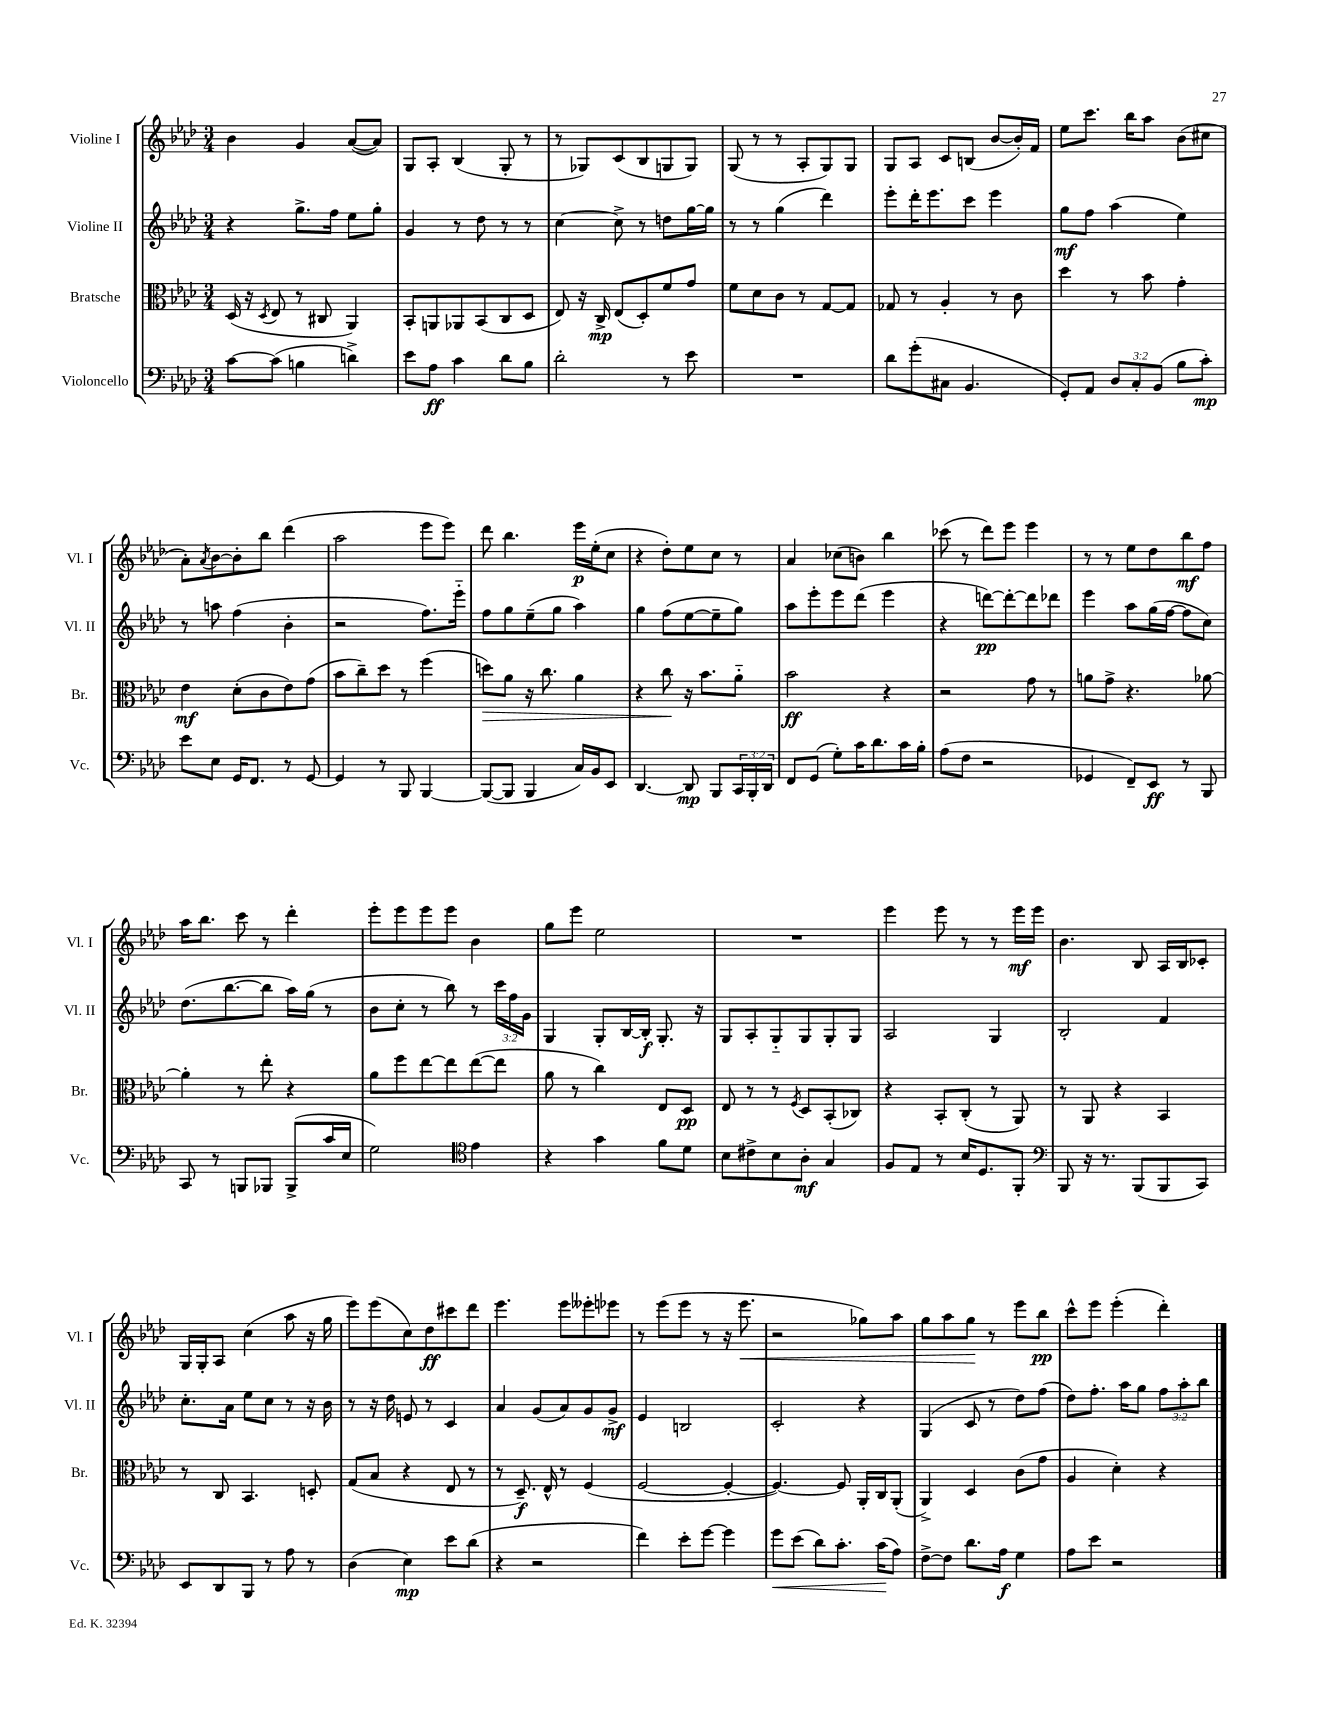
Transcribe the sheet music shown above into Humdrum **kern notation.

**kern	**dynam	**kern	**dynam	**kern	**dynam	**kern	**dynam
*part4	*part4	*part3	*part3	*part2	*part2	*part1	*part1
*staff4	*staff4	*staff3	*staff3	*staff2	*staff2	*staff1	*staff1
*I"Violoncello	*	*I"Bratsche	*	*I"Violine II	*	*I"Violine I	*
*I'Vc.	*	*I'Br.	*	*I'Vl. II	*	*I'Vl. I	*
*clefF4	*	*clefC3	*	*clefG2	*	*clefG2	*
*k[b-e-a-d-]	*	*k[b-e-a-d-]	*	*k[b-e-a-d-]	*	*k[b-e-a-d-]	*
*M3/4	*	*M3/4	*	*M3/4	*	*M3/4	*
=19	=19	=19	=19	=19	=19	=19	=19
[8c\L	.	(16D-/	.	4r	.	4b-\	.
.	.	16r	.	.	.	.	.
.	.	8qD-/	.	.	.	.	.
(8c\J]	.	8E-/	.	.	.	.	.
4Bn\	.	8r	.	8.gg^\L	.	4g/	.
.	.	8C#X/	.	.	.	.	.
.	.	.	.	16ff\Jk	.	.	.
4dn^\)	.	4AA-/)	.	8ee-\L	.	([8a-/L	.
.	.	.	.	8gg'\J	.	8a-/J])	.
=20	=20	=20	=20	=20	=20	=20	=20
8e-\L	.	8BB-'/L	.	4g/	.	8G/L	.
8A-\J	ff	8AAn/	.	.	.	8A-'/J	.
4c\	.	8AA-X/	.	8r	.	(4B-/	.
.	.	(8BB-/	.	8dd-\	.	.	.
8d-\L	.	8C/	.	8r	.	8G'/	.
8B-\J	.	8D-/J	.	8r	.	8r	.
=21	=21	=21	=21	=21	=21	=21	=21
2d-'\	.	8E-/)	.	[4cc\	.	8r	.
.	.	16r	.	.	.	8G-X/L)	.
.	.	16C^/	mp	.	.	.	.
.	.	(8E-/L	.	8cc^\]	.	(8c/	.
.	.	8D-'/)	.	8r	.	8B-/	.
8r	.	8f/	.	8ddn\L	.	8Gn/	.
8e-\	.	8g/J	.	[16gg\L	.	8G/J)	.
.	.	.	.	16gg\JJ]	.	.	.
=22	=22	=22	=22	=22	=22	=22	=22
2.r	.	8f\L	.	8r	.	(8G/	.
.	.	8d-\	.	8r	.	8r	.
.	.	8c\J	.	(4gg\	.	8r	.
.	.	8r	.	.	.	8A-'/L	.
.	.	[8G/L	.	4ddd-\)	.	8G/)	.
.	.	8G/J]	.	.	.	8G/J	.
=23	=23	=23	=23	=23	=23	=23	=23
8d-\L	.	8G-X/	.	8eee-'\L	.	8G/L	.
(8g'\	.	8r	.	16ddd-'\K	.	8A-/J	.
.	.	.	.	8.eee-\	.	.	.
8C#X\J	.	4A-'/	.	.	.	8c/L	.
4.BB-/	.	.	.	8ccc\J	.	(8Bn/J	.
.	.	8r	.	4eee-\	.	[8b-/L	.
.	.	8c\	.	.	.	16b-'/L])	.
.	.	.	.	.	.	16f/JJ	.
=24	=24	=24	=24	=24	=24	=24	=24
8GG'/L)	.	4dd-\	.	8gg\L	mf	8ee-\L	.
8AA-/J	.	.	.	8ff\J	.	8.ccc\J	.
12D-/L	.	8r	.	(4aa-\	.	.	.
.	.	.	.	.	.	16bb-\KL	.
12C'/	.	.	.	.	.	.	.
.	.	8b-\	.	.	.	8aa-\J	.
(12BB-/J	.	.	.	.	.	.	.
8B-\L	.	4g'\	.	4ee-\)	.	(8b-\L	.
8c'\J)	mp	.	.	.	.	8cc#X\J	.
!!LO:LB:g=z
=25	=25	=25	=25	=25	=25	=25	=25
8e-\L	.	4e-\	mf	8r	.	8a-'\L)	.
.	.	.	.	.	.	8qa-/	.
8E-\J	.	.	.	8aan\	.	[8b-\	.
16GG/KL	.	(8d-'\L	.	(4ff\	.	8b-'\]	.
8.FF/J	.	.	.	.	.	.	.
.	.	8c\	.	.	.	8bb-\J	.
8r	.	8e-\)	.	4b-'\	.	(4ddd-\	.
[8GG/	.	(8g\J	.	.	.	.	.
=26	=26	=26	=26	=26	=26	=26	=26
4GG/]	.	8b-\L	.	2r	.	2aa-\	.
.	.	8cc~\)	.	.	.	.	.
8r	.	8dd-\J	.	.	.	.	.
8BBB-/	.	8r	.	.	.	.	.
[4BBB-/	.	(4ff\	.	8.ff\L)	.	8eee-\L	.
.	.	.	.	.	.	8eee-\J)	.
.	.	.	.	16eee-\Jk	.	.	.
=27	=27	=27	=27	=27	=27	=27	=27
!	!	!	!LO:HP:b	!	!	!	!
(8BBB-/L_	.	8ddn\L)	>	8ff\L	.	8ddd-\	.
8BBB-/J]	.	8a-\J	.	8gg\	.	4.bb-\	.
4BBB-/	.	16r	.	(8ee-~\	.	.	.
.	.	8.cc\	.	.	.	.	.
.	.	.	.	8gg\J	.	.	.
16C/LL)	.	4a-\	.	4aa-\)	.	16eee-\LL	p
16BB-/J	.	.	.	.	.	(16ee-'\J	.
8EE-/J	.	.	.	.	.	8cc\J	.
=28	=28	=28	=28	=28	=28	=28	=28
[4.DD-/	.	4r	.	4gg\	.	4r	.
.	.	8cc\	.	(8ff\L	.	8dd-'\L)	.
8DD-/]	mp	16r	]	[8ee-\	.	8ee-\	.
.	.	8.b-\L	.	.	.	.	.
8BBB-/L	.	.	.	8ee-~\]	.	8cc\J	.
24CC/L	.	8a-\J	.	8gg\J)	.	8r	.
24BBB-'/	.	.	.	.	.	.	.
24DD-/JJ	.	.	.	.	.	.	.
=29	=29	=29	=29	=29	=29	=29	=29
8FF/L	.	2b-\	ff	8aa-\L	.	4a-/	.
(8GG/J	.	.	.	8eee-'\	.	.	.
8G'\L)	.	.	.	8eee-\	.	(8cc-X\L	.
16c\K	.	.	.	(8ddd-\J	.	8bn\J)	.
8.d-\	.	.	.	.	.	.	.
.	.	4r	.	4eee-\	.	4bb-\	.
16c\L	.	.	.	.	.	.	.
16B-'\JJ	.	.	.	.	.	.	.
=30	=30	=30	=30	=30	=30	=30	=30
(8A-\L	.	2r	.	4r	.	(8ccc-X\	.
8F\J	.	.	.	.	.	8r	.
2r	.	.	.	[8dddn\L)	pp	8ddd-\L)	.
.	.	.	.	8ddd'\_	.	8eee-\J	.
.	.	8g\	.	8ddd\]	.	4eee-\	.
.	.	8r	.	8ddd-X\J	.	.	.
=31	=31	=31	=31	=31	=31	=31	=31
4GG-X/	.	8an\L	.	4eee-\	.	8r	.
.	.	8g^\J	.	.	.	8r	.
8FF~/L)	.	4.r	.	8aa-\L	.	8ee-\L	.
8EE-/J	ff	.	.	(16gg\L	.	8dd-\	.
.	.	.	.	[16ff\JJ	.	.	.
8r	.	.	.	8ff\L]	.	8bb-\	mf
8BBB-/	.	[8a-X\	.	8cc\J)	.	8ff\J	.
!!LO:LB:g=z
=32	=32	=32	=32	=32	=32	=32	=32
8CC/	.	4a-'\]	.	(8.dd-\L	.	16aa-\KL	.
.	.	.	.	.	.	8.bb-\J	.
8r	.	.	.	.	.	.	.
.	.	.	.	[8.bb-\	.	.	.
8BBBn/L	.	8r	.	.	.	8ccc\	.
8BBB-X/J	.	8ee-'\	.	8bb-\J]	.	8r	.
(8BBB-^/L	.	4r	.	16aa-\LL)	.	4ddd-'\	.
.	.	.	.	(16gg\JJ	.	.	.
16c/L	.	.	.	8r	.	.	.
16E-/JJ	.	.	.	.	.	.	.
=33	=33	=33	=33	=33	=33	=33	=33
2G\)	.	8a-\L	.	8b-\L	.	8eee-'\L	.
.	.	8ff\	.	8cc'\J	.	8eee-\	.
.	.	[8ee-\	.	8r	.	8eee-\	.
.	.	8ee-\]	.	8bb-\)	.	8eee-\J	.
*clefC4	*	*	*	*	*	*	*
4e-\	.	([8ee-\	.	8r	.	4b-\	.
.	.	8ee-\J]	.	24ccc\LL	.	.	.
.	.	.	.	24ff\	.	.	.
.	.	.	.	24g\JJ	.	.	.
=34	=34	=34	=34	=34	=34	=34	=34
4r	.	8a-\	.	4G/	.	8gg\L	.
.	.	8r	.	.	.	8eee-\J	.
4g\	.	4cc\)	.	8G'/L	.	2ee-\	.
.	.	.	.	[16B-/L	.	.	.
.	.	.	.	16B-'/JJ]	f	.	.
8f\L	.	8E-/L	.	8.G'/	.	.	.
8d-\J	.	8D-/J	pp	.	.	.	.
.	.	.	.	16r	.	.	.
=35	=35	=35	=35	=35	=35	=35	=35
8B-\L	.	8E-/	.	8G/L	.	2.r	.
8c#X^\	.	8r	.	8A-'/	.	.	.
8B-\	.	8r	.	8G/	.	.	.
.	.	8qF/	.	.	.	.	.
8A-'\J	mf	8D-/L	.	8G/	.	.	.
4G/	.	(8BB-'/	.	8G'/	.	.	.
.	.	8C-X/J)	.	8G/J	.	.	.
=36	=36	=36	=36	=36	=36	=36	=36
8F/L	.	4r	.	2A-/	.	4eee-\	.
8E-/J	.	.	.	.	.	.	.
8r	.	8BB-'/L	.	.	.	8eee-\	.
16B-/KL	.	(8C'/J	.	.	.	8r	.
8.D-/	.	.	.	.	.	.	.
.	.	8r	.	4G/	.	8r	.
8FF'/J	.	8AA-/)	.	.	.	16eee-\LL	mf
.	.	.	.	.	.	16eee-\JJ	.
=37	=37	=37	=37	=37	=37	=37	=37
*clefF4	*	*	*	*	*	*	*
8BBB-/	.	8r	.	2B-'/	.	4.b-\	.
16r	.	8AA-/	.	.	.	.	.
8.r	.	.	.	.	.	.	.
.	.	4r	.	.	.	.	.
(8BBB-/L	.	.	.	.	.	8B-/	.
8BBB-/	.	4BB-/	.	4f/	.	16A-/LL	.
.	.	.	.	.	.	16B-/J	.
8CC/J)	.	.	.	.	.	8c-X'/J	.
!!LO:LB:g=z
=38	=38	=38	=38	=38	=38	=38	=38
8EE-/L	.	8r	.	8.cc'\L	.	16G/LL	.
.	.	.	.	.	.	16G'/J	.
8DD-/	.	8C/	.	.	.	8A-/J	.
.	.	.	.	16a-\Jk	.	.	.
8BBB-/J	.	4.BB-/	.	8ee-\L	.	(4cc\	.
8r	.	.	.	8cc\J	.	.	.
8A-\	.	.	.	8r	.	8aa-\	.
8r	.	8Dn'/	.	16r	.	16r	.
.	.	.	.	16b-\	.	16gg\	.
=39	=39	=39	=39	=39	=39	=39	=39
(4D-\	.	(8G/L	.	8r	.	8eee-\L)	.
.	.	8B-/J	.	16r	.	(8eee-\	.
.	.	.	.	16dd-\	.	.	.
4E-\)	mp	4r	.	8en/	.	8cc\)	.
.	.	.	.	8r	.	8dd-\	ff
8e-\L	.	8E-/	.	4c/	.	8ccc#X\	.
(8d-\J	.	8r	.	.	.	8ddd-\J	.
=40	=40	=40	=40	=40	=40	=40	=40
4r	.	8r	.	4a-/	.	4.eee-\	.
.	.	8.D-~/)	f	.	.	.	.
2r	.	.	.	(8g/L	.	.	.
.	.	16E-^^/	.	.	.	.	.
.	.	8r	.	8a-/)	.	8eee-\L	.
.	.	(4F/	.	8g/	.	8eee--X'\	.
.	.	.	.	8g^/J	mf	8eee-X\J	.
=41	=41	=41	=41	=41	=41	=41	=41
4f\)	.	[2F/	.	4e-/	.	8r	.
.	.	.	.	.	.	(8eee-\L	.
8e-'\L	.	.	.	2Bn/	.	8eee-\J	.
[8g\J	.	.	.	.	.	8r	.
4g\]	.	4F'/_	.	.	.	16r	.
!	!	!	!	!	!	!	!LO:HP:b
.	.	.	.	.	.	8.eee-\	<
=42	=42	=42	=42	=42	=42	=42	=42
!	!LO:HP:b	!	!	!	!	!	!
8g\L	<	4.F/_)	.	2c'/	.	2r	.
(8e-\J	.	.	.	.	.	.	.
8d-\L)	.	.	.	.	.	.	.
8.c'\J	.	8F/]	.	.	.	.	.
.	.	16AA-'/LL	.	4r	.	8gg-X\L)	.
(16c\KL	.	16C/J	.	.	.	.	.
8A-\J)	[	(8AA-'/J	.	.	.	8aa-\J	.
=43	=43	=43	=43	=43	=43	=43	=43
[8F^\L	.	4AA-^/)	.	(4G/	.	8gg\L	.
8F\J]	.	.	.	.	.	8aa-\	.
8.d-\L	.	4D-/	.	8c/	.	8gg\J	.
.	.	.	.	8r	.	8r	[
16A-\Jk	f	.	.	.	.	.	.
4G\	.	(8c\L	.	8dd-\L)	.	8eee-\L	.
.	.	8g\J	.	(8ff\J	.	8bb-\J	pp
=44	=44	=44	=44	=44	=44	=44	=44
8A-\L	.	4A-/	.	8dd-\L)	.	8ccc^^\L	.
8e-\J	.	.	.	8.ff'\J	.	8eee-\J	.
2r	.	4d-'\)	.	.	.	(4eee-'\	.
.	.	.	.	16aa-\KL	.	.	.
.	.	.	.	8gg\J	.	.	.
.	.	4r	.	12ff\L	.	4ddd-'\)	.
.	.	.	.	12aa-'\	.	.	.
.	.	.	.	12bb-\J	.	.	.
==	==	==	==	==	==	==	==
*-	*-	*-	*-	*-	*-	*-	*-
